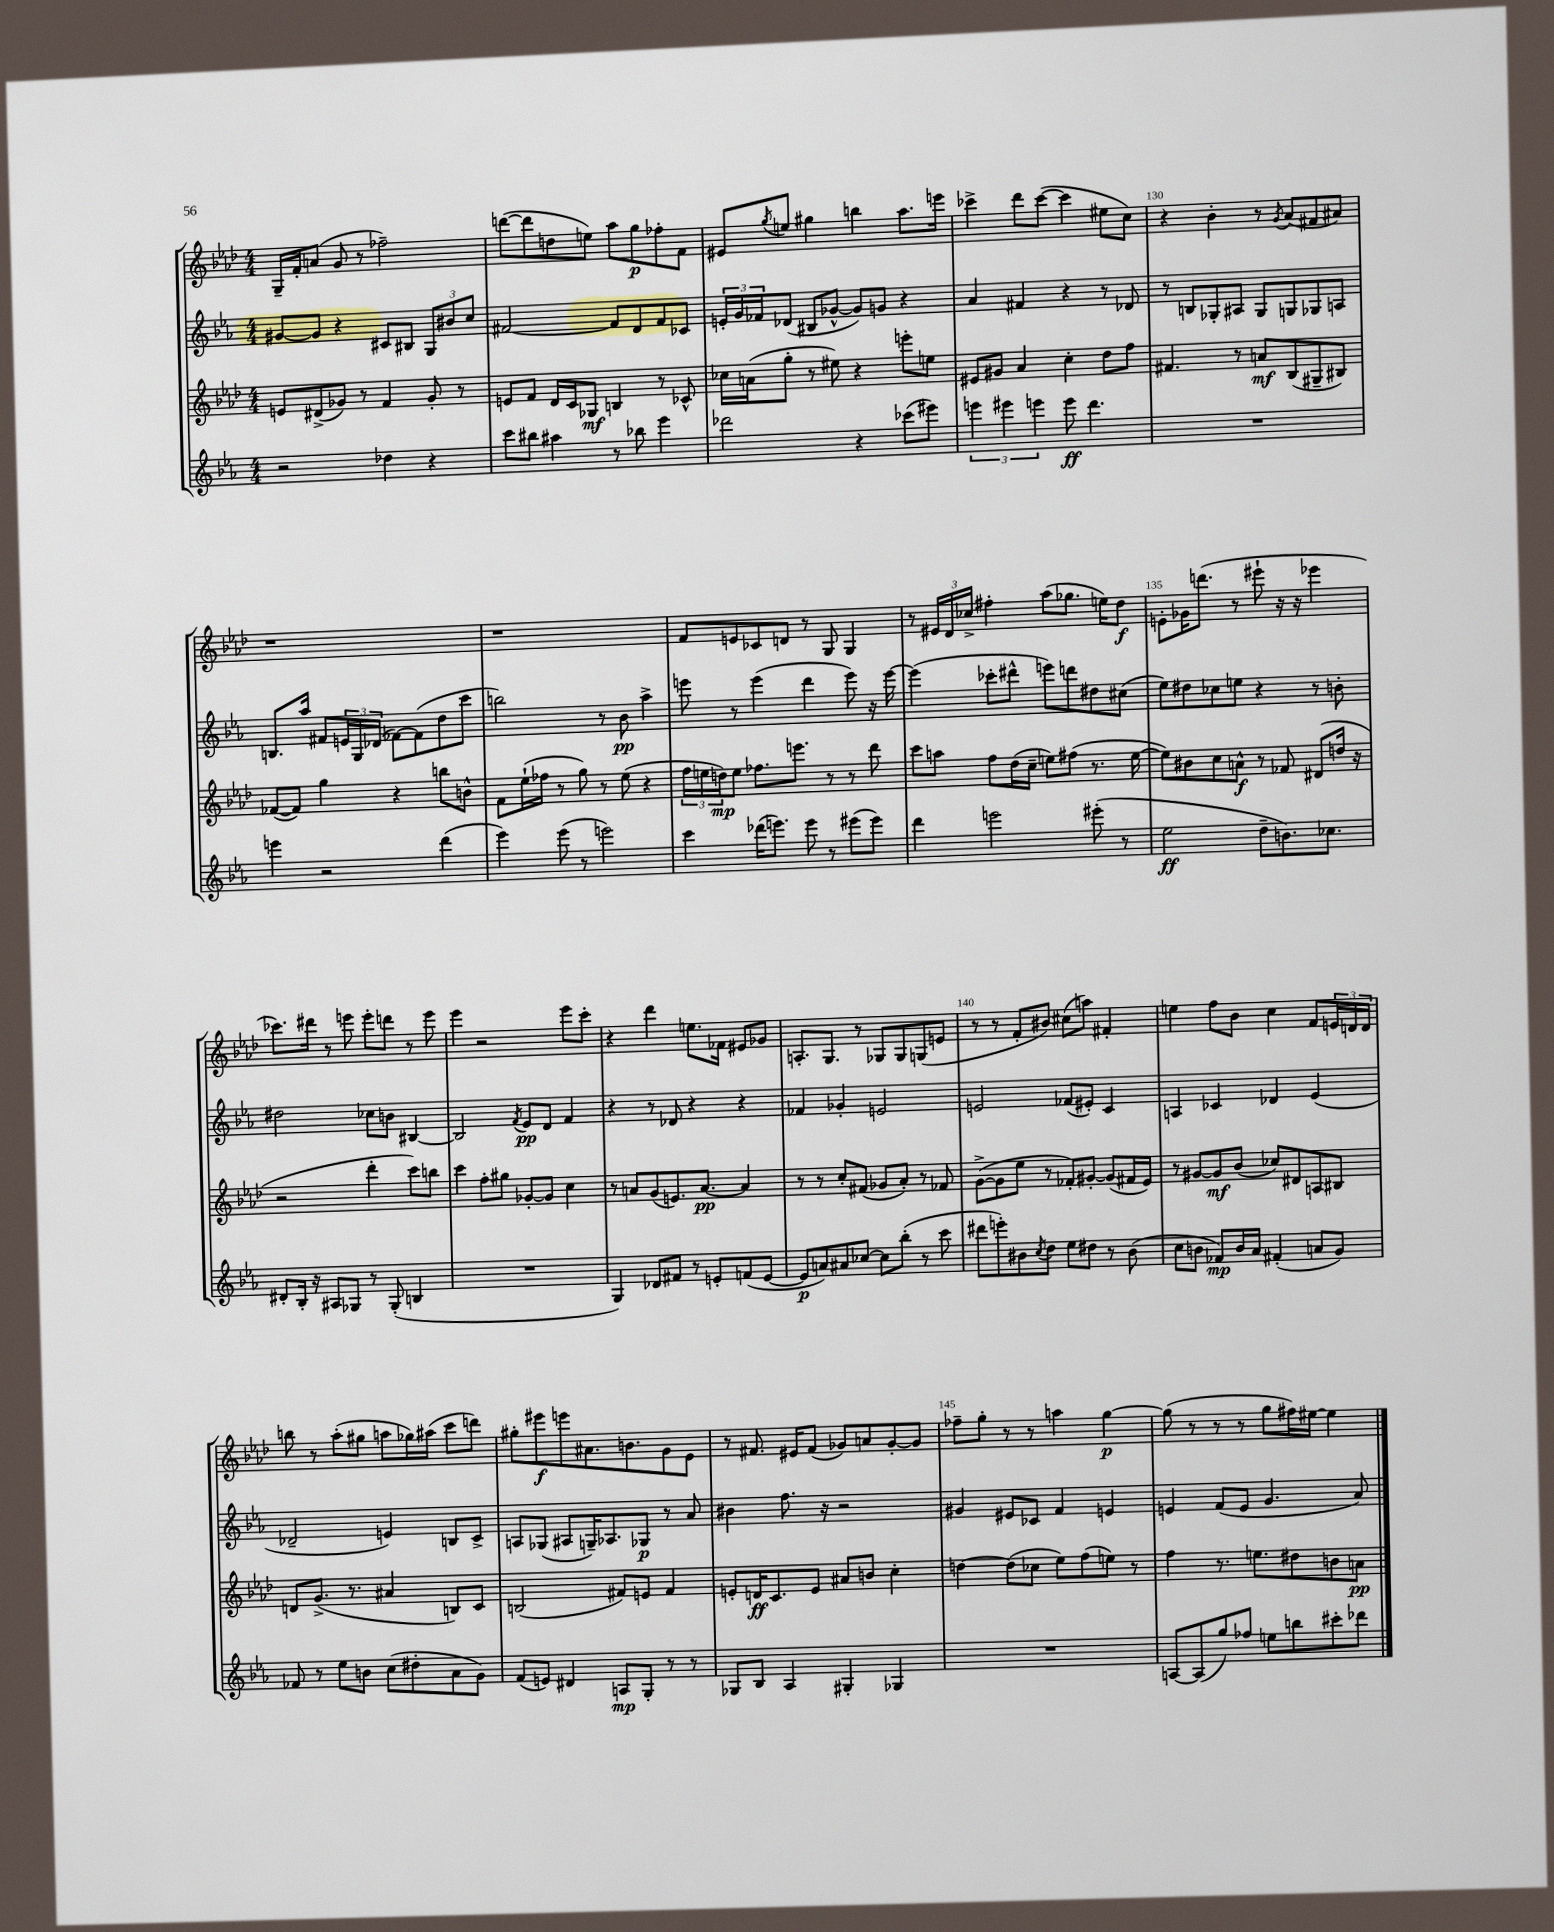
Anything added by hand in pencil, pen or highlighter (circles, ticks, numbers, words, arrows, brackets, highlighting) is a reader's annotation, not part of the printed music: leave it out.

**kern	**kern	**kern	**kern
*staff4	*staff3	*staff2	*staff1
*clefG2	*clefG2	*clefG2	*clefG2
*k[b-e-a-]	*k[b-e-a-d-]	*k[b-e-a-]	*k[b-e-a-d-]
*M4/4	*M4/4	*M4/4	*M4/4
2r	8e	[8g#	16G~
.	.	.	16f'
.	(8d#^	8g#]	(8a
.	8g-)	4r	8g
.	8r	.	8r
4dd-	4f	8c#	2ff-~)
.	.	8B#	.
4r	8g-'	12G	.
.	.	12b#	.
.	8r	.	.
.	.	12cc	.
=	=	=	=
8ccc	8e	[2f#	([8ddd
8bb#	8f	.	8ddd]
4aa#	16d-	.	8dd
.	16c	.	.
.	8G-	.	8ee)
8r	4B	8f#]	8aa-
8bb-	.	8d	8gg
4eee-	8r	8f#	8ff-'
.	8c-^^	8c-	8f
=	=	=	=
2ddd-	16cc-	24e'	8e#
.	.	24g	.
.	(16a	.	.
.	.	24f-	.
.	.	.	8qgg
.	8gg'	(8d-	8ee
.	8r	8B#	4gg#
.	8ee#)	[8g-^^	.
4r	4r	8g-])	4bb
.	.	8g	.
(8ccc-	8eee'	4r	8.aa-
8eee#)	8ee	.	.
.	.	.	16eee
=	=	=	=
6eee	8e#	4a-	4ccc-^
.	8g#	.	.
6eee#	.	.	.
.	4a-	4f#	8ddd-
6eee	.	.	.
.	.	.	([8ccc-
8eee	4cc'	4r	4ccc-]
4.ddd	.	.	.
.	8dd-	8r	8ee#
.	8ff	8d-	8cc)
=	=	=	=
1r	4.f#	8r	4r
.	.	8B	.
.	.	8G-'	4b-'
.	8r	8A#	.
.	8a	8G-	8r
.	.	.	8qg
.	(8B-	8G	(8a-
.	8G#~	8G-	8f#
.	8B#)	8A	8a#)
=	=	=	=
4eee	([8f-	8.B	1r
.	8f-])	.	.
.	.	16aa-	.
2r	4gg	8f#	.
.	.	24e	.
.	.	24G	.
.	.	(24d-	.
.	4r	[8f-)	.
.	.	(8f-]	.
(4ddd	8bb	8dd	.
.	8b^^	8ccc	.
=	=	=	=
4eee-)	8f	2bb)	1r
.	(16ee-`	.	.
.	16ff-	.	.
(8eee-	8r	.	.
8r	8gg)	.	.
2eee)	8r	8r	.
.	(8ee-	8b-	.
.	4r	4aa-^	.
=	=	=	=
4ccc	24ff	8eee	8f
.	24ee	.	.
.	24dd)	.	.
.	8ee	8r	8e
(16ddd-	8.ff-	(4eee	8c-
8.eee)	.	.	.
.	.	.	8d
.	8.eee	.	.
8eee	.	4ddd	8r
8r	8r	.	8G
(8eee#	8r	8eee)	4G
8eee#)	8ddd-	16r	.
.	.	[16eee	.
=	=	=	=
4ddd	8ccc	(4eee]	8r
.	8aa	.	24e#
.	.	.	24d-
.	.	.	24cc-^
2eee	8ff	8ccc-'	4ff#'
.	(16dd-	8ddd#^^	.
.	16cc~	.	.
.	8ee)	8eee)	(8aa-
.	(8ff#	8ddd	8.gg-
(8eee#'	8.r	8dd#	.
.	.	.	16ee)
8r	.	(8cc#	8dd-
.	[16ee	.	.
=	=	=	=
2ee-	8ee])	8ee-)	8e'
.	8b#	8dd#	16g-
.	.	.	(8.ddd
.	8cc	8cc-	.
.	8a^^	8ee	8r
8dd~	8r	4r	8eee#`
8.b)	8f-	.	16r
.	.	.	16r
.	(8d#	8r	4eee-
8.cc-	.	.	.
.	16dd	8b'	.
.	16r	.	.
=	=	=	=
8d#'	2r	2dd#	8.ccc-)
16B-'	.	.	.
16r	.	.	16ddd#
8A#	.	.	8r
8G-	.	.	8eee
8r	4ddd-'	8cc-	8eee'
(8G-'	.	8b	8ddd
4B	8ccc)	[4B#	8r
.	8bb	.	8eee
=	=	=	=
1r	4ccc	2B#]	4eee-
.	8ff'	.	2r
.	8gg#	.	.
.	.	8qf	.
.	[8g-'	8e-	.
.	8g-]	8d	.
.	4cc	4f	8eee-
.	.	.	8ccc'
=	=	=	=
4G)	8r	4r	4r
.	8a	.	.
8d-	(8g	8r	4ddd-
8f#	8.e)	8d-	.
8r	.	4r	8.ee
.	[8.a	.	.
8e'	.	.	.
.	.	.	16f-
(8f	4a]	4r	8e#
[8e	.	.	8g-
=	=	=	=
8e]	8r	4f-	8.A'
8a)	8r	.	.
.	.	.	8.G
8a#	8cc'	4g-'	.
[8cc-	(8f#	.	8r
8cc-]	8g-	2e	8G-
(8bb-'	8a-')	.	8G-
8r	8r	.	(8G
8ccc	8f-	.	8e
=	=	=	=
8ddd#	([8g^	2e	8r
8eee')	8g]	.	8r
8b#	8ee-	.	8f'
8qcc	.	.	.
8dd	8r	.	8b#)
8ee-	8f-')	(8f-	(8cc#
8dd#	[8g#'	8e#')	8aa)
8r	(8g#]	4c	4f#'
(8b#	16f#	.	.
.	16e-)	.	.
=	=	=	=
8cc	8r	4A	4ee
8b	[8g#	.	.
8f-)	8g#]	4c-	8ff
16b	(8b-	.	8b-
16a-	.	.	.
(4f#'	8cc-)	4d-	4cc
.	8d#	.	.
8a	8A	(4e-	8f
8g)	8B#	.	24e
.	.	.	24d
.	.	.	24d
=	=	=	=
8f-	8d	2d-~	8bb
8r	(8.g^	.	8r
8ee-	.	.	(8aa-'
.	8.r	.	.
8b	.	.	8gg#
(8cc	4a#	4e)	8aa
8dd#'	.	.	16gg-)
.	.	.	(16aa#
8a-	8B)	8B	8ccc
8g)	8c	8c^	8ddd)
=	=	=	=
(8f	(2B	8A	8gg#'
8e)	.	(8G-	8eee#
4d#	.	8A#	8eee
.	.	16G~)	8.a#
.	.	8.A-	.
8A	8f#)	.	.
.	.	.	8.b
8G'	8e	8G-	.
8r	4f#	8r	8g
8r	.	8a-	8e-
=	=	=	=
8G-	8e'	4b#	8r
8B-	16d	.	8.f#
.	8.c	.	.
4A-	.	8.ff	.
.	.	.	16e#
.	8e	.	(8f#
.	.	16r	.
4G#'	8a#	2r	8g-)
.	8b	.	8a
4G-	4cc'	.	[8g-'
.	.	.	8g-]
=	=	=	=
1r	[4dd	4g#	8ff-~
.	.	.	8gg'
.	(8dd]	8e#	8r
.	8cc-	8c-	8r
.	8ee-)	4f	4aa
.	(8ff	.	.
.	8ee)	4e	[4gg
.	8r	.	.
=	=	=	=
[8A	4ff	4e	(8gg]
(8A]	.	.	8r
8gg)	8.r	(8f	8r
8ff-	.	8e	8r
.	8.ee	.	.
8ee	.	4.g	8gg
8bb	8dd#	.	16ff#)
.	.	.	[16ee#
8ccc#'	8b	.	4ee#]
8ddd-	8a	8a-)	.
==	==	==	==
*-	*-	*-	*-
